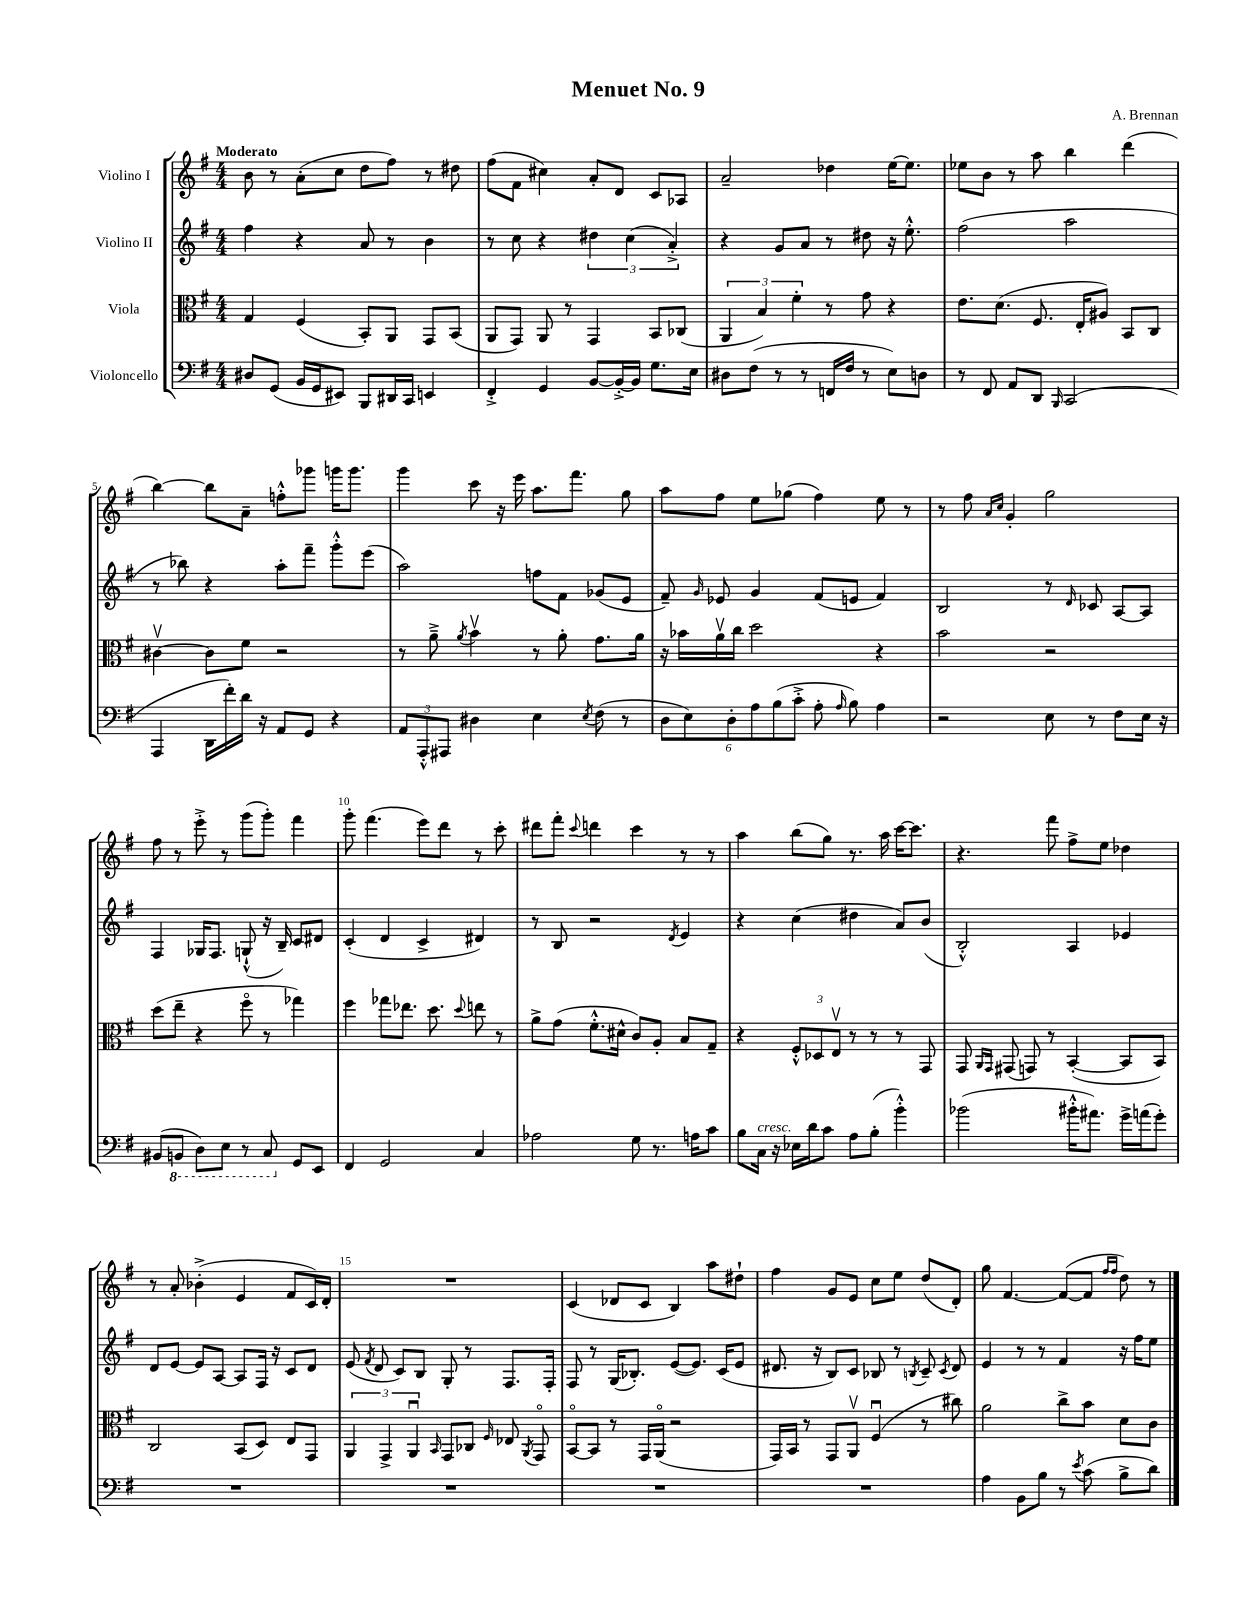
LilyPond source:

\header { title = "Menuet No. 9" composer = "A. Brennan" }
<<
\new StaffGroup <<
\new Staff = "s0" \with { instrumentName = "Violino I" } {
    \clef treble \key g \major \numericTimeSignature \time 4/4 \tempo "Moderato"
    \autoBeamOff b'8 r8 a'8[-.( c''8] d''8[ fis''8]) r8 dis''8 |
    fis''8[( fis'8] cis''4) a'8[-. d'8] c'8[ aes8] |
    a'2-- des''4 e''16[~ e''8.] |
    ees''8[ b'8] r8 a''8 b''4 d'''4( |
    b''4~) b''8[ a'8]-- f''8[-.-^ ges'''8] g'''16[ g'''8.] |
    g'''4 c'''8 r16 e'''16 a''8.[ fis'''8.] g''8 |
    a''8[ fis''8] e''8[ ges''8]( fis''4) e''8 r8 |
    r8 fis''8 \grace { a'16[ c''16] } g'4-. g''2 |
    fis''8 r8 e'''8-.-> r8 g'''8[( g'''8]-.) fis'''4 |
    g'''8-. fis'''4.( e'''8[) d'''8] r8 c'''8-. |
    dis'''8[ fis'''8]-. \appoggiatura { c'''8 } d'''4 c'''4 r8 r8 |
    a''4 b''8[( g''8]) r8. a''16 c'''16[~ c'''8.] |
    r4. fis'''8 fis''8[-> e''8] des''4 |
    r8 a'8-. bes'4-.->( e'4 fis'8[ c'16) d'16]-. |
    R1 |
    c'4( des'8[ c'8] b4) a''8[ dis''8]-! |
    fis''4 g'8[ e'8] c''8[ e''8] d''8[( d'8]-.) |
    g''8 fis'4.~ fis'8[~( fis'8] \grace { fis''16[ fis''16] } d''8) r8 \bar "|." |
}
\new Staff = "s1" \with { instrumentName = "Violino II" } {
    \clef treble \key g \major \numericTimeSignature \time 4/4
    \autoBeamOff fis''4 r4 a'8 r8 b'4 |
    r8 c''8 r4 \tuplet 3/2 { dis''4 c''4( a'4-.->) } |
    r4 g'8[ a'8] r8 dis''8 r16 e''8.-.-^ |
    fis''2( a''2 |
    r8 bes''8) r4 a''8[-. fis'''8]-- g'''8[-.-^ e'''8]( |
    a''2) f''8[ fis'8] ges'8[( e'8] |
    fis'8--) \grace { g'16 } ees'8 g'4 fis'8[( e'8] fis'4) |
    b2 r8 \grace { d'16 } ces'8 a8[~ a8] |
    fis4 ges16[ fis8.] g8-!-^( r16 b16--) c'8[ dis'8] |
    c'4-.( d'4 c'4-> dis'4) |
    r8 b8 r2 \acciaccatura { d'8 } e'4 |
    r4 c''4( dis''4 a'8[) b'8]( |
    b2-.-^) a4 ees'4 |
    d'8[ e'8]~ e'8[ a8]~ a8[ fis16] r16 c'8[ d'8] |
    e'8( \acciaccatura { fis'8 } d'8 c'8[) b8] g8-. r8 fis8.[ fis16]-. |
    fis8 r8 g16[( bes8.]-.) e'8[~( e'8.]) c'16[( e'8] |
    dis'8. r16 b8[) c'8] bes8 r8 \acciaccatura { b8 } c'8-- \acciaccatura { c'8 } dis'8 |
    e'4 r8 r8 fis'4 r16 fis''16[ e''8] \bar "|." |
}
\new Staff = "s2" \with { instrumentName = "Viola" } {
    \clef alto \key g \major \numericTimeSignature \time 4/4
    \autoBeamOff g4 fis4( b,8[-.) a,8] g,8[ b,8]( |
    a,8[ g,8]) a,8 r8 g,4 b,8[ ces8]( |
    \tuplet 3/2 { a,4 b4) fis'4-. } r8 g'8 r4 |
    e'8.[ d'8.]( fis8. e16[-. ais8]) b,8[ c8] |
    cis'4~\upbow cis'8[ fis'8] r2 |
    r8 a'8---> \acciaccatura { a'8 } b'4\upbow r8 a'8-. g'8.[ a'16] |
    r16 bes'16[ a'16\upbow c''16] d''2 r4 |
    b'2 r2 |
    d''8[( e''8]-- r4 fis''8\flageolet r8 ges''4) |
    fis''4 ges''8[ ees''8.] d''8. \appoggiatura { d''8 } e''8 r8 |
    a'8[-> g'8]( fis'8.[-.-^ dis'16]-^ c'8[) a8]-. b8[ g8]-- |
    r4 \tuplet 3/2 { fis8[-.-^ des8 e8]\upbow } r8 r8 r8 g,8 |
    g,8 \grace { a,16[ g,16] } gis,8( g,8) r8 b,4~-.( b,8[ b,8]) |
    c2 b,8[( d8]) e8[ g,8] |
    \tuplet 3/2 { a,4 g,4-> a,4\downbow } \grace { b,16 } g,8[ ces8] \grace { fis16 } ees8 \acciaccatura { a,8 } g,8\flageolet |
    b,8[~\flageolet b,8] r8 g,16[ a,16]\flageolet( r2 |
    g,16[) b,16] r8 g,8[ a,8]\upbow fis4\downbow( r8 cis''8) |
    a'2 c''8[-> b'8] d'8[ c'8] \bar "|." |
}
\new Staff = "s3" \with { instrumentName = "Violoncello" } {
    \clef bass \key g \major \numericTimeSignature \time 4/4
    \autoBeamOff dis8[ g,8]( b,16[ g,16 eis,8]) b,,8[ dis,16 c,16] e,4 |
    fis,4-.-> g,4 b,8[~ b,16~-.-> b,16] g8.[ e16] |
    dis8[ fis8]( r8 r8 f,16[ fis16] r8 e8[) d8] |
    r8 fis,8 a,8[ d,8] \grace { b,,16 } c,2( |
    a,,4 d,16[ fis'16-.) d'16] r16 a,8[ g,8] r4 |
    \tuplet 3/2 { a,8[ a,,8-.-^ ais,,8] } dis4 e4 \acciaccatura { e8 } fis8( r8 |
    \tuplet 6/4 { d8[ e8) d8-. a8 b8( c'8]-.-> } a8-. \grace { a16 } b8) a4 |
    r2 e8 r8 fis8[ e16] r16 |
    bis,8[( \ottava #-1 b,,!8] d,8[) e,8] r8 c,8 \ottava #0 g,8[ e,8] |
    fis,4 g,2 c4 |
    aes2 g8 r8. a16[ c'8] |
    b8[ c16]^\markup { \italic "cresc." } r16 ees16[ d'16 c'8] a8[ b8]-.( b'4-.-^) |
    bes'2( bis'16[-.-^ ais'8.]) g'16[-> a'16( g'8]-.) |
    R1 |
    R1 |
    R1 |
    R1 |
    a4 b,8[ b8] r8 \acciaccatura { e'8 } c'8( b8[-> d'8]) \bar "|." |
}
>>
>>
\layout { \context { \Score \override BarNumber.break-visibility = ##(#f #t #t) barNumberVisibility = #(every-nth-bar-number-visible 5) } }
